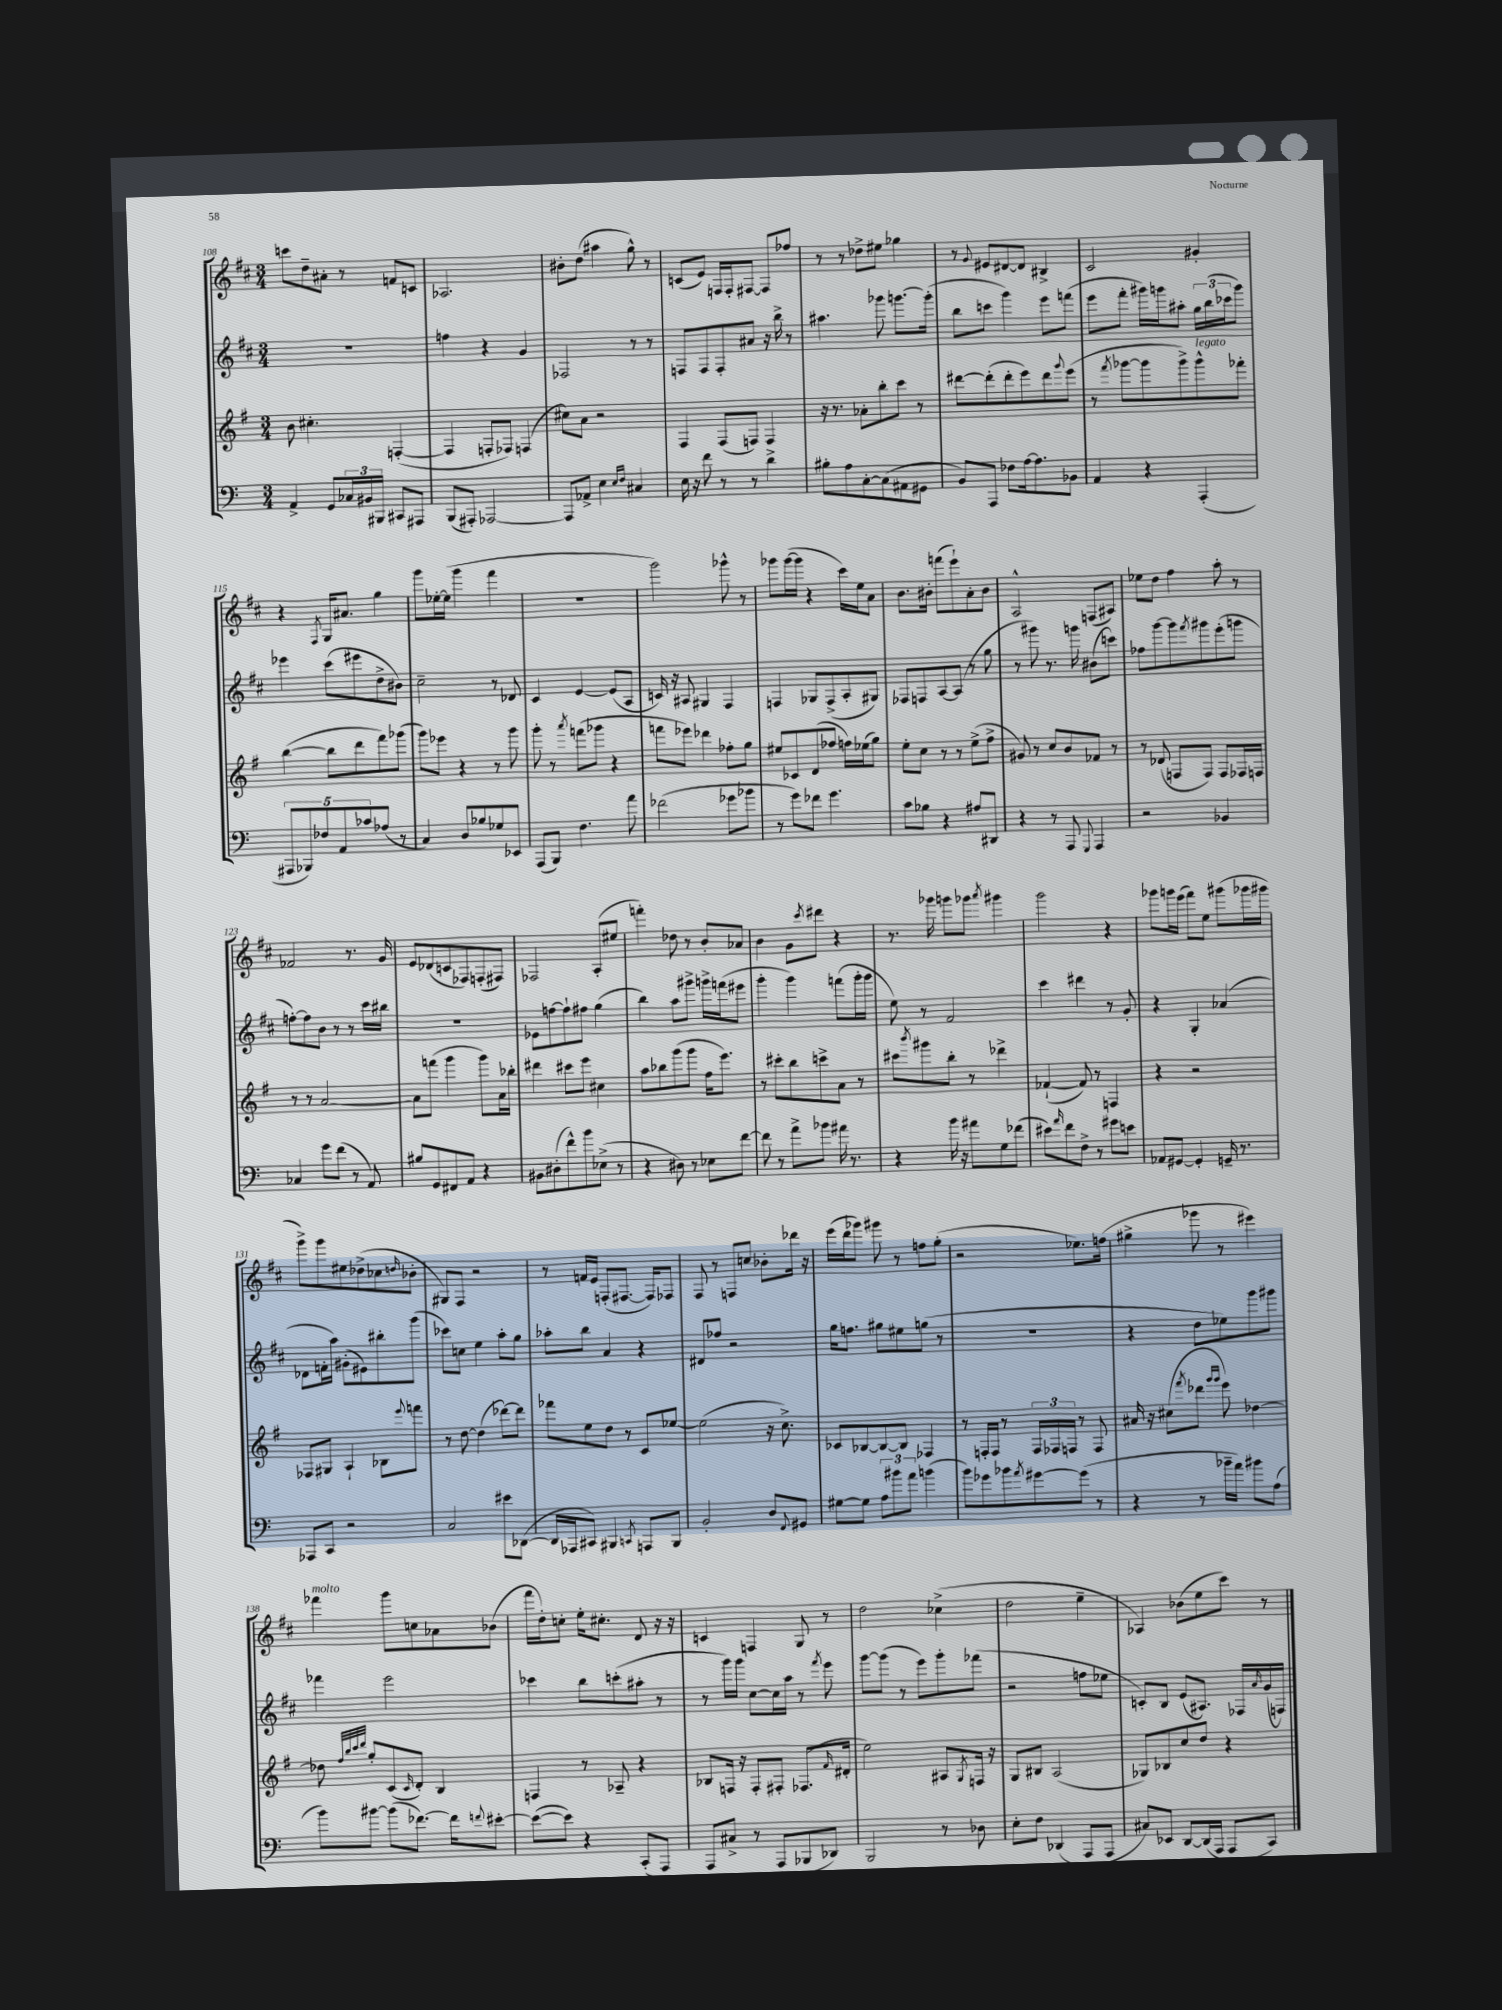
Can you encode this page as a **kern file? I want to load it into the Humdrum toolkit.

**kern	**kern	**kern	**kern
*staff4	*staff3	*staff2	*staff1
*clefF4	*clefG2	*clefG2	*clefG2
*k[]	*k[f#]	*k[f#c#]	*k[f#c#]
*M3/4	*M3/4	*M3/4	*M3/4
4AA^	8b	2.r	8ccc
.	4.cc#'	.	8dd~
8GG	.	.	8a#'
24C-	.	.	8r
24BB#	.	.	.
24BBB#	.	.	.
8CC#	([4F'	.	8f
8AAA#	.	.	8c
=	=	=	=
(8BBB	4F]	4ff	2.A-
8AAA#')	.	.	.
[2AAA-	8F'	4r	.
.	8F-)	.	.
.	(4F	4g	.
=	=	=	=
8AAA-]	8cc#)	2F-	8b#'
8AA-^	8a	.	(8dd
4E	2r	.	4aa#
16qqE	.	.	.
16qqF	.	.	.
4C#	.	8r	8gg^^)
.	.	8r	8r
=	=	=	=
16E	4F#	8F	(8c
16r	.	.	.
8f	.	8F	8e)
8r	(8F#	8F'	16F
.	.	.	16F'
8r	8F)	8a#	[8F#
4d^	4F	16r	8F#]
.	.	16bb^	.
.	.	8r	8ff-
=	=	=	=
8B#'	16r	4.aa#	8r
.	8.r	.	.
8A	.	.	8r
[8C'	8a-'	.	8dd-^
(8C]	8bb'	8ggg-	8ee#
8AA#	8ccc	[8.ggg	4gg-
8GG#	8r	.	.
.	.	(16ggg']	.
=	=	=	=
8BB)	[8ddd#	8bb	8r
.	.	.	8qqg
8AAA	(8ddd#']	8ccc	8e#
8F-	8ddd#'	4ggg)	[8d#
[16A	8eee)	.	8d#]
8.A]	.	.	.
.	8ddd#	8eee	4B#^
.	8qqggg	.	.
8BB-	(8eee	(8fff	.
=	=	=	=
4AA	8r	8eee	2c#
.	8qfff#	.	.
.	[8ggg-	8fff#'	.
4r	8ggg-]	16ggg#)	.
.	.	16ggg	.
.	8ggg-^)	8aa#'	.
(4AAA'	8ggg-^^	24gg	4g#'
.	.	(24bb	.
.	.	24ccc-	.
.	8fff-'	8ggg)	.
=	=	=	=
10AAA#	([4bb	4eee-	4r
10BBB-)	.	.	.
10F-	.	.	.
.	.	.	8qF#
.	8bb]	(8ccc#	16G
10AA	.	.	.
.	.	.	8.a#
.	8ddd	8eee#	.
10c-	.	.	.
(8A-	8fff#)	8dd^	4gg
8r	(8ggg-	8b#)	.
=	=	=	=
4C)	8ggg)	2cc#~	8ggg
.	8eee-	.	[16ee-'
.	.	.	(16ee-]
8D	4r	.	4ggg
8B-	.	.	.
8G-	8r	8r	4fff#
8EE-	8ggg	8d-	.
=	=	=	=
(8AAA	8ggg'	4c#	2.r
8BBB)	8r	.	.
.	8qaaa	.	.
4.F	(8fff	[4e	.
.	8ggg-	.	.
.	4r	(8e]	.
8a	.	8A	.
=	=	=	=
(2f-	8fff	16c)	2ggg)
.	.	16r	.
.	8eee-)	8A#	.
.	4ddd-	4G#	.
8g-	8ff-'	4F#	8ggg-^^
8b-	8gg	.	8r
=	=	=	=
8r	8ee#	4F	8ggg-
8g)	8c-	.	([16ggg-
.	.	.	16ggg-]
8f-	(8d	8G-	4r
4.g	8ff-	(8F^	.
.	16ff)	8A'	16ccc#)
.	(16ee-	.	16ee
.	8gg)	8G#)	8a
=	=	=	=
8c	8ee'	8F-	8.b
8B-	8cc	8F	.
.	.	.	16b#'
4r	8r	[8A	(8fff
.	8r	(8A]	8eee`)
8A#	(8ee^	8r	8a'
8DD#	8ff#^	8gg	8b#
=	=	=	=
4r	8g#)	8r	2A^^
.	8r	8ggg#)	.
8r	8cc	8.r	.
8AAA	8b	.	.
.	.	16ggg	.
8qqGGG	.	.	.
4AAA	8f-	(8b#	(8F
.	8r	8ccc)	8A#)
=	=	=	=
2r	8r	8ff-	8ee-
.	(8d-	[8ggg	8dd
.	8F	8ggg]	4ff#
.	.	8qfff#	.
.	8F)	8ggg#	.
4BB-	8F	(8eee'	8aa'
.	16F-	8ggg	8r
.	16F	.	.
=	=	=	=
4C-	8r	[8ff')	2f-
.	8r	8ff]	.
8g	[2a	8b	.
(8f	.	8r	.
8r	.	8r	8.r
8AA)	.	16ccc#	.
.	.	16bb#	16g
=	=	=	=
8B#	8a]	2.r	8e
8GG	(8fff	.	(8d-
8FF#	4ggg	.	8c
8AA	.	.	8F-)
4r	8ggg)	.	(8F'
.	16a	.	8F#)
.	16bb-'	.	.
=	=	=	=
8BB#	4ddd#	8e-	2F-
(8D#'	.	[8ff	.
8f^^)	8ccc#	8ff`]	.
8b	8eee	8ff#	.
(8E-^	4cc#	(4gg	(8A'
8r	.	.	8ee#
=	=	=	=
4r	8aa	4bb)	4fff')
.	8bb-	.	.
8D#)	(8ggg	8aa	8dd-
8r	8ggg	8ggg#^	8r
8E-	16ff#	16ggg^	8b'
.	8.eee)	(16fff	.
[8f	.	8eee#	8a-
=	=	=	=
8f]	8r	4ggg'	4b
8r	8ccc#'	.	.
8a^	8bb	4ggg)	8g
.	.	.	8qccc#
8b-	8ccc^	.	8ddd#
16a#	8a	(8fff	4r
8.r	.	.	.
.	8r	16ggg'	.
.	.	16ggg	.
=	=	=	=
4r	8ccc#	8ee)	8.r
.	8qbbb	.	.
.	8ggg#	8r	.
.	.	.	16ggg-
16b	8bb'	2f#	8ggg
16r	.	.	.
8a#	8r	.	8ggg-
.	.	.	8qaaa
8G	4ddd-^	.	4ggg#
(8f-	.	.	.
=	=	=	=
8e#)	([4f-`	4ccc#	2ggg
16qqa	.	.	.
8f	.	.	.
8F^	8f-])	4ddd#	.
8r	8r	.	.
8g#	4F	8r	4r
8e	.	8g'	.
=	=	=	=
8AA-	4r	4r	8ggg-
[8GG#	.	.	16ggg
.	.	.	(16eee
4GG#']	2r	4G'	8fff#)
.	.	.	8ee
16GG~	.	(4a-	(8ggg#
8.r	.	.	.
.	.	.	16ggg-
.	.	.	16ggg#
=	=	=	=
8AAA-	8F-	8d-	8ggg^)
8CC	8G#	16f'	8ggg
.	.	16aa)	.
2r	4A`	(8g#'	8ee#
.	.	8e#)	(8dd-^
.	8B-	8bb#'	8cc-
.	8qqeee	.	16qqdd
.	8fff	(8ggg	8b-'
=	=	=	=
2C	8r	8ccc-)	8G#)
.	[8dd	8cc	8F#
.	(4dd]	4ee	2r
8e#	[8ddd-)	8aa'	.
([8DD-	8ddd-]	8gg	.
=	=	=	=
16DD-]	8fff-	8aa-'	8r
16AAA-	.	.	.
8CC#)	8ee	8bb	16f
.	.	.	16e
4BBB#	8dd	4a	(8F'
.	8r	.	[8.F#
8qCC	.	.	.
8AAA	8c	4r	.
.	.	.	16F#])
8BBB#	[8ee-	.	8F-
=	=	=	=
2BB'	(2ee-]	8d#	8F#
.	.	8ff-	8r
.	.	2r	8F
.	.	.	8cc
8D	16r	.	8b-'
.	8.cc^)	.	.
8qqFF	.	.	.
8GG#	.	.	16ddd-
.	.	.	16r
=	=	=	=
[8G#	8c-	16gg	(16eee
.	.	8.ff	16ddd
8G#]	[8B-	.	8ggg-)
12A	8B-_	8gg#	8ggg#
12b#	.	.	.
.	8B-]	8ee#	8r
12a	.	.	.
(4b	4F-	(8gg	8ff
.	.	8r	(8gg'
=	=	=	=
8b)	8r	2.r	2r
8g-	16F'	.	.
.	16F	.	.
8b-	8r	.	.
8qa	.	.	.
[8g#	24F	.	.
.	24F-	.	.
.	24F	.	.
(8g#]	8r	.	8.ee-)
8r	8F	.	.
.	.	.	(16ff
=	=	=	=
4r	16a#	4r	4gg#^
.	16r	.	.
.	(8cc#	.	.
.	8qfff#	.	.
8r	8ddd-	8dd	8ggg-
.	16qqggg	.	.
.	16qqggg	.	.
16b-~	8eee)	8ee-)	8r
16a)	.	.	.
8b#	[4dd-	8ggg	4eee#)
(8A	.	8ggg#	.
=	=	=	=
8b)	8dd-]	4fff-	4fff-
.	32qqff#	.	.
.	32qqbb	.	.
.	32qqccc	.	.
.	32qqddd	.	.
[8b#	8gg'	.	.
(8b#]	(8c	2eee	8ggg
.	16qqc	.	.
[8.f-)	8d')	.	8cc
.	4B	.	8a-
16f-]	.	.	.
8qqf	.	.	.
[8e#'	.	.	(8b-
=	=	=	=
(8e#_	4F	4ccc-	16fff#
.	.	.	16dd')
8e#])	.	.	8cc'
4r	8r	8bb	16ee'
.	.	.	8.cc#'
.	8A-~	(8ccc'	.
(8CC'	4r	8aa#'	8d
8AAA)	.	8r	16r
.	.	.	16r
=	=	=	=
8AAA	8B-	8r	4c
8C#^	16F	16ggg)	.
.	16r	16ggg	.
8r	8F'	[8cc#	4F
(8AAA	8F#'	16cc#]	.
.	.	16aa	.
8BBB-	(8.F-	8r	8G
.	.	8qfff#	.
8DD-)	.	8eee	8r
.	16qqf#	.	.
.	16d#'	.	.
=	=	=	=
2BBB	2ee)	[8ggg	2dd
.	.	(8ggg]	.
.	.	8r	.
.	.	8eee)	.
8r	8A#	8ggg'	(4cc-^
.	8qG	.	.
8D-	16F	(8fff-	.
.	16r	.	.
=	=	=	=
8E'	8G	2r	2dd
8F	8B#	.	.
(4DD-	(2A	.	.
8AAA	.	8ff	4ee~
8AAA	.	8ee-	.
=	=	=	=
8C#)	8G-)	8c')	4A-)
8EE-	8B-	8B	.
[8DD	8cc	(8e	(8b-
(16DD]	8dd	8.A#)	8ee
16AAA	.	.	.
8AAA	4r	.	8ccc#)
.	.	16F-	.
.	.	16qqa	.
8CC)	.	(16g	8r
.	.	16F)	.
==	==	==	==
*-	*-	*-	*-
